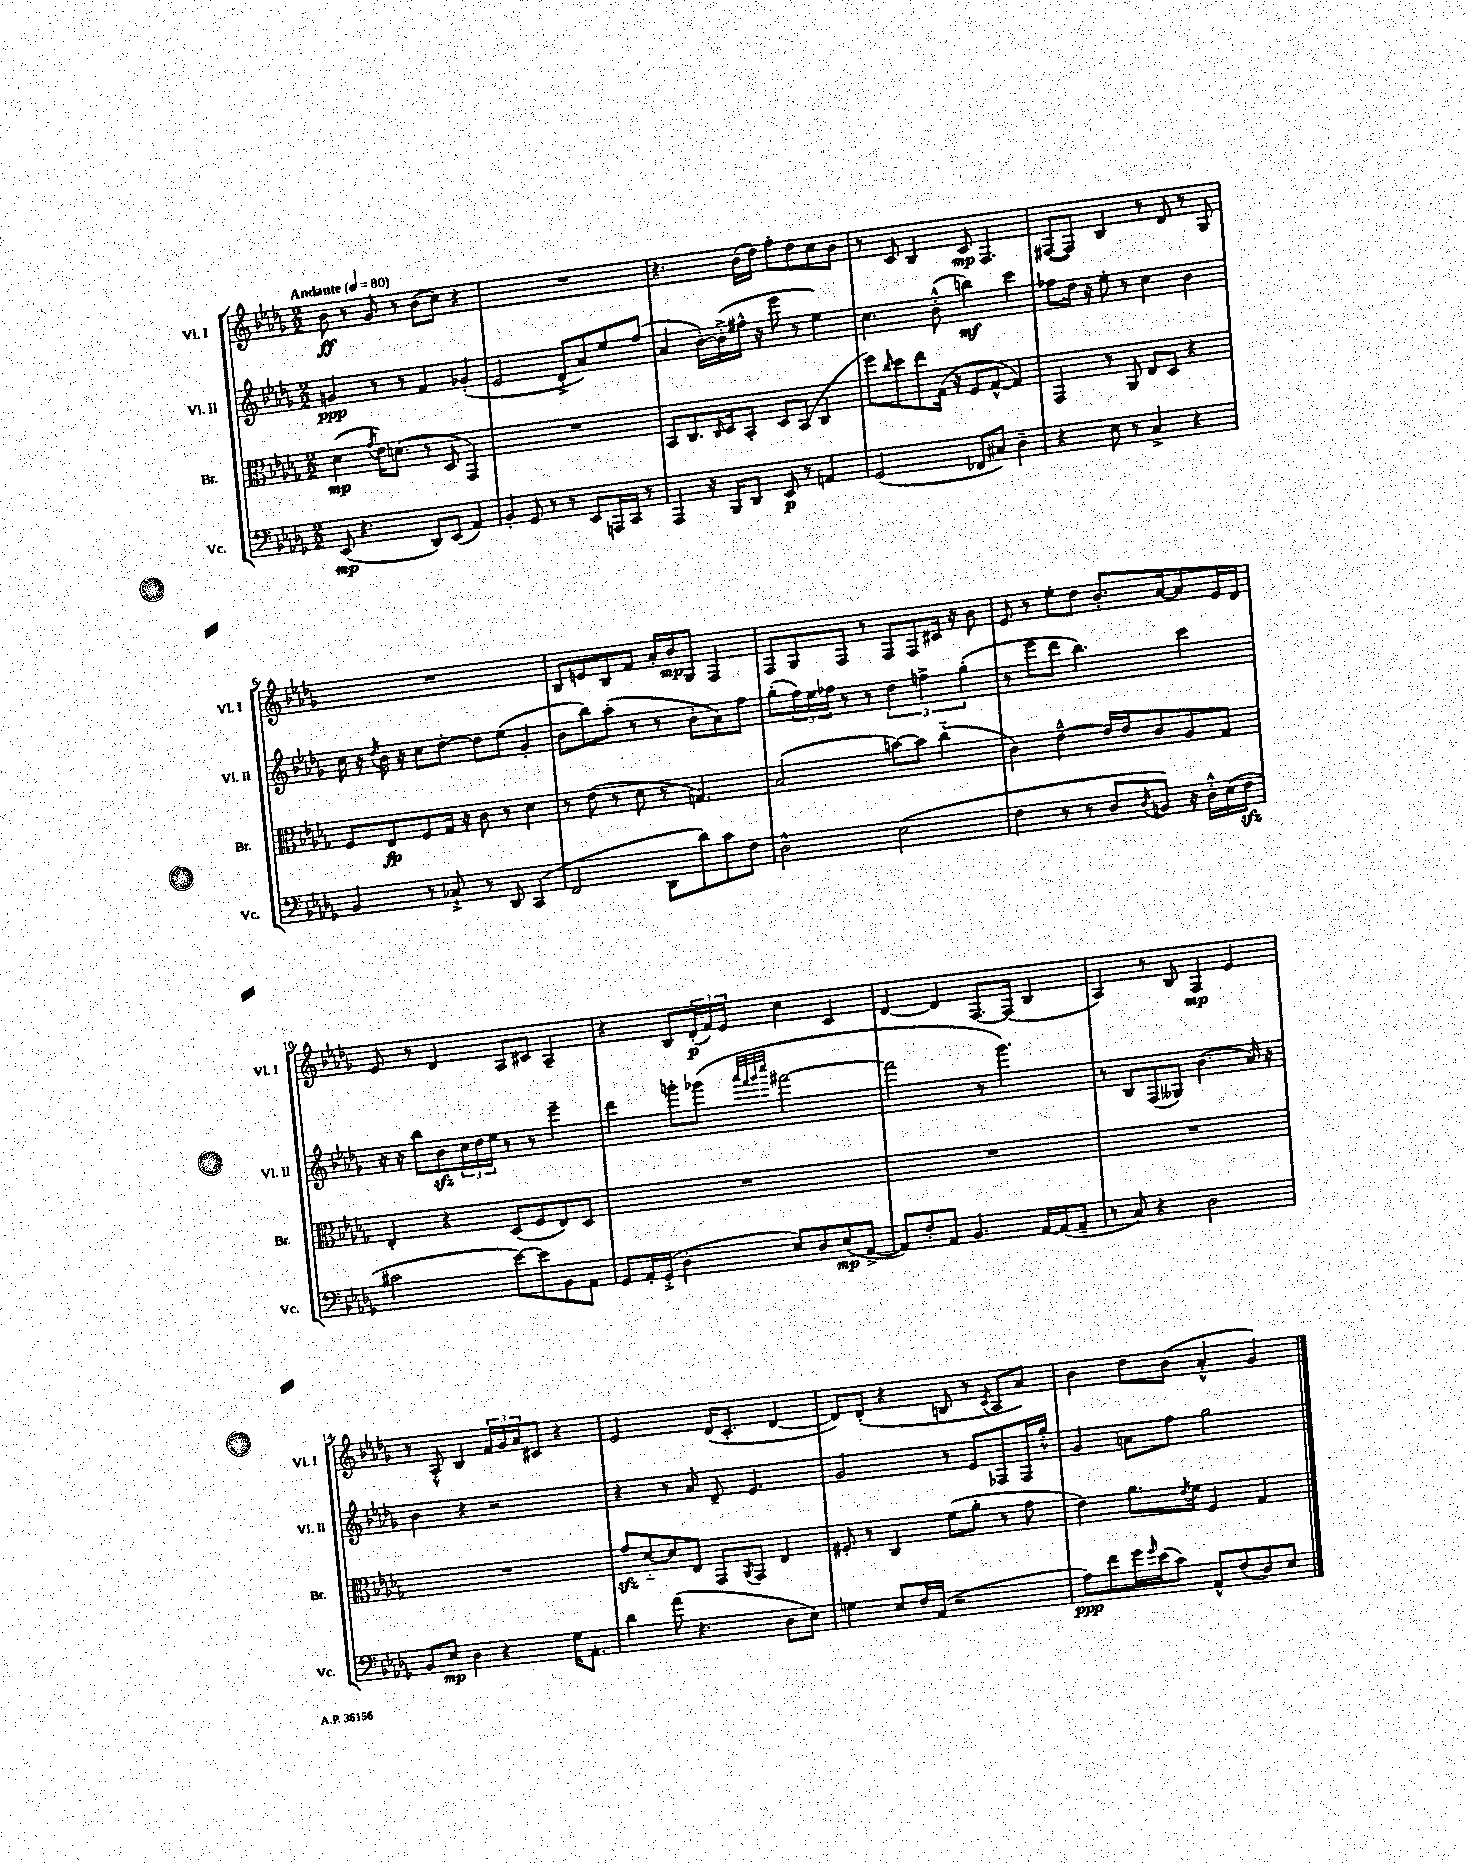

**kern	**kern	**kern	**kern
*staff4	*staff3	*staff2	*staff1
*clefF4	*clefC3	*clefG2	*clefG2
*k[b-e-a-d-g-]	*k[b-e-a-d-g-]	*k[b-e-a-d-g-]	*k[b-e-a-d-g-]
*M2/2	*M2/2	*M2/2	*M2/2
*MM80	*MM80	*MM80	*MM80
(8EE-	(4d-	4g	8b-
4.r	.	.	8r
.	8qg-	.	.
.	16e-)	8r	8g-
.	(8.d	.	.
.	.	8r	8r
8DD-)	8r	4f	(8b-
(8EE-	8D-	.	8cc)
4AA-)	4GG-)	(4g-'	4r
=	=	=	=
4BB-'	1r	2e-	1r
8GG-	.	.	.
8r	.	.	.
8r	.	8d-'^	.
8EE-	.	8a-)	.
16AAA	.	8ee-	.
16CC	.	.	.
8r	.	(8ff	.
=	=	=	=
4AAA-	8BB-	4a-	4.r
.	8.C	.	.
16r	.	[16b-')	.
.	16qqC	.	.
16BBB-	16D-	(16b-'^]	.
8DD-	8BB-'	16ff#^^	(16b-
.	.	16r	16dd-)
8EE-	8D-	8eee-	8ff'
8r	(8BB-	8r	8dd-
4AA	4C	4ee-)	8cc
.	.	.	8b-
=	=	=	=
(2GG-	8ff)	4.cc	8r
.	16qqcc	.	.
.	8dd-	.	8c
.	8ee-	.	4B-
.	(16G-	(8b-'^^	.
.	16r	.	.
8FF-	8F	4bb)	8c
8C#)	[8G-^^	.	4.F
4D-~	4G-])	4ccc	.
=	=	=	=
4r	4GG-	8ff-	([8F#
.	.	16dd-	8F#])
.	.	16r	.
8E-	8r	8ee-'	4B-
8r	8AA-	8r	.
4C^	8E-	4cc	8r
.	8D-	.	8d-
4r	4r	4b-	8r
.	.	.	8G-
=	=	=	=
4BB-	8F	16cc	1r
.	.	16r	.
.	.	8qdd-	.
.	8E-	16b-	.
.	.	16r	.
8r	8F	8cc	.
8C-`^	16G-	[8dd-'	.
.	16r	.	.
8r	8c	8dd-]	.
8DD-	8r	(8ee-	.
(4CC	4d-	4g-'	.
=	=	=	=
2FF	8r	8b-	8B-
.	(8e-	8bb-)	8e
.	8r	(8aa-'	8B-
.	8d-	8r	8f
8DD-	8r	8r	16a-'
.	.	.	16b-
8d-)	4.G)	8b-'	8G-
8c	.	8a-)	4F
8F	.	8ff	.
=	=	=	=
2D-^^	(2B-	(8gg-'	8F
.	.	24ff)	8G-
.	.	24ee-	.
.	.	24ff-	.
.	.	8r	8F
.	.	8r	8r
(2E-	[8b)	6dd-	8F
.	8b]	.	8F
.	.	6ff^	.
.	(4cc'~	.	16c#
.	.	.	16r
.	.	(6gg-'	.
.	.	.	8b-
=	=	=	=
4F	4c)	8r	8e-
.	.	8eee-	8r
8r	[4e-~^^	8ddd-	8ee-'
8r	.	4.bb-)	8dd-
8D-	16e-]	.	8.b-'
.	16e-	.	.
8qD-	.	.	.
8BB)	8c	.	.
.	.	.	[16a-
16r	8A-	4ccc	8a-]
16D-'^^	.	.	.
(16E-	8G-	.	16e-
16F	.	.	16d-
=	=	=	=
2c#	4E-'	16r	8e-
.	.	16r	.
.	.	8bb-	8r
.	4r	8b-	4d-
.	.	24cc	.
.	.	24dd-	.
.	.	24ee-	.
[8e-)	(8D-	8r	8A-
8e-]	8F	8r	8c#
8BB-	8E-)	4eee-~	4A-~
8AA-	8D-	.	.
=	=	=	=
8GG-	1r	4ddd-	4r
16AA-'	.	.	.
(16GG-'^	.	.	.
4D-'	.	8ggg'	8B-
.	.	(8ggg-	(24d-'
.	.	.	24f)
.	.	.	24e-
.	.	32qqaaa-	.
.	.	32qqfff	.
.	.	32qqggg-	.
.	.	32qqcccc	.
8E-)	.	[2fff#	4cc
8D-	.	.	.
(8E-	.	.	4c
[8AA-^	.	.	.
=	=	=	=
8AA-])	1r	2fff#]	[4d-
8F'	.	.	.
8AA-	.	.	4d-]
4.BB-	.	.	.
.	.	8r	[8.F
.	.	4.ggg-)	.
.	.	.	(16F]
[16AA-	.	.	4B-
(16AA-]	.	.	.
8AA-~	.	.	.
=	=	=	=
8r	1r	8r	4A-)
8C)	.	8B-	.
4r	.	(8F	8r
.	.	8G--)	8B-
2D-	.	(4.b-	4F
.	.	.	4e-
.	.	16a-)	.
.	.	16r	.
=	=	=	=
8BB-	1r	4b-	8r
8E-	.	.	8A-'^^
4D-	.	4r	4B-
4r	.	2r	24f
.	.	.	24g-
.	.	.	24a-
.	.	.	8c#
16G-	.	.	4r
8.AA-'	.	.	.
=	=	=	=
4d-	8g-	4r	2e-
.	[8d-'~	.	.
(8a-	8d-]	8r	.
4.r	8E-	8a-	.
.	8GG-	8d-~	(16d-
.	.	.	8.c'
.	8qAA-	.	.
.	8GG-	4.e-	.
8D-	4E-	.	[4d-
8E-)	.	.	.
=	=	=	=
4G	8F#'	2g-	8d-])
.	8r	.	(8d-'
8E-	4C	.	4r
16F	.	.	.
(16AA-	.	.	.
2r	(8f	8r	8B
.	8a-'	8e-	8r
.	.	.	8qc
.	8r	8F-	8A-
.	8g-	16F-	8a-)
.	.	16gg-'^^	.
=	=	=	=
8A-)	4e-)	4g-	4b-
8f	.	.	.
16g-	8.a-	8a	8dd-
16qqg-	.	.	.
(16e-	.	.	.
8c)	.	8ff	(8b-
.	8qe-	.	.
.	16f	.	.
8AA-^^	4F	2gg-	4a-'^^
(8F	.	.	.
8D-)	4G-	.	4g-)
8E-	.	.	.
==	==	==	==
*-	*-	*-	*-
